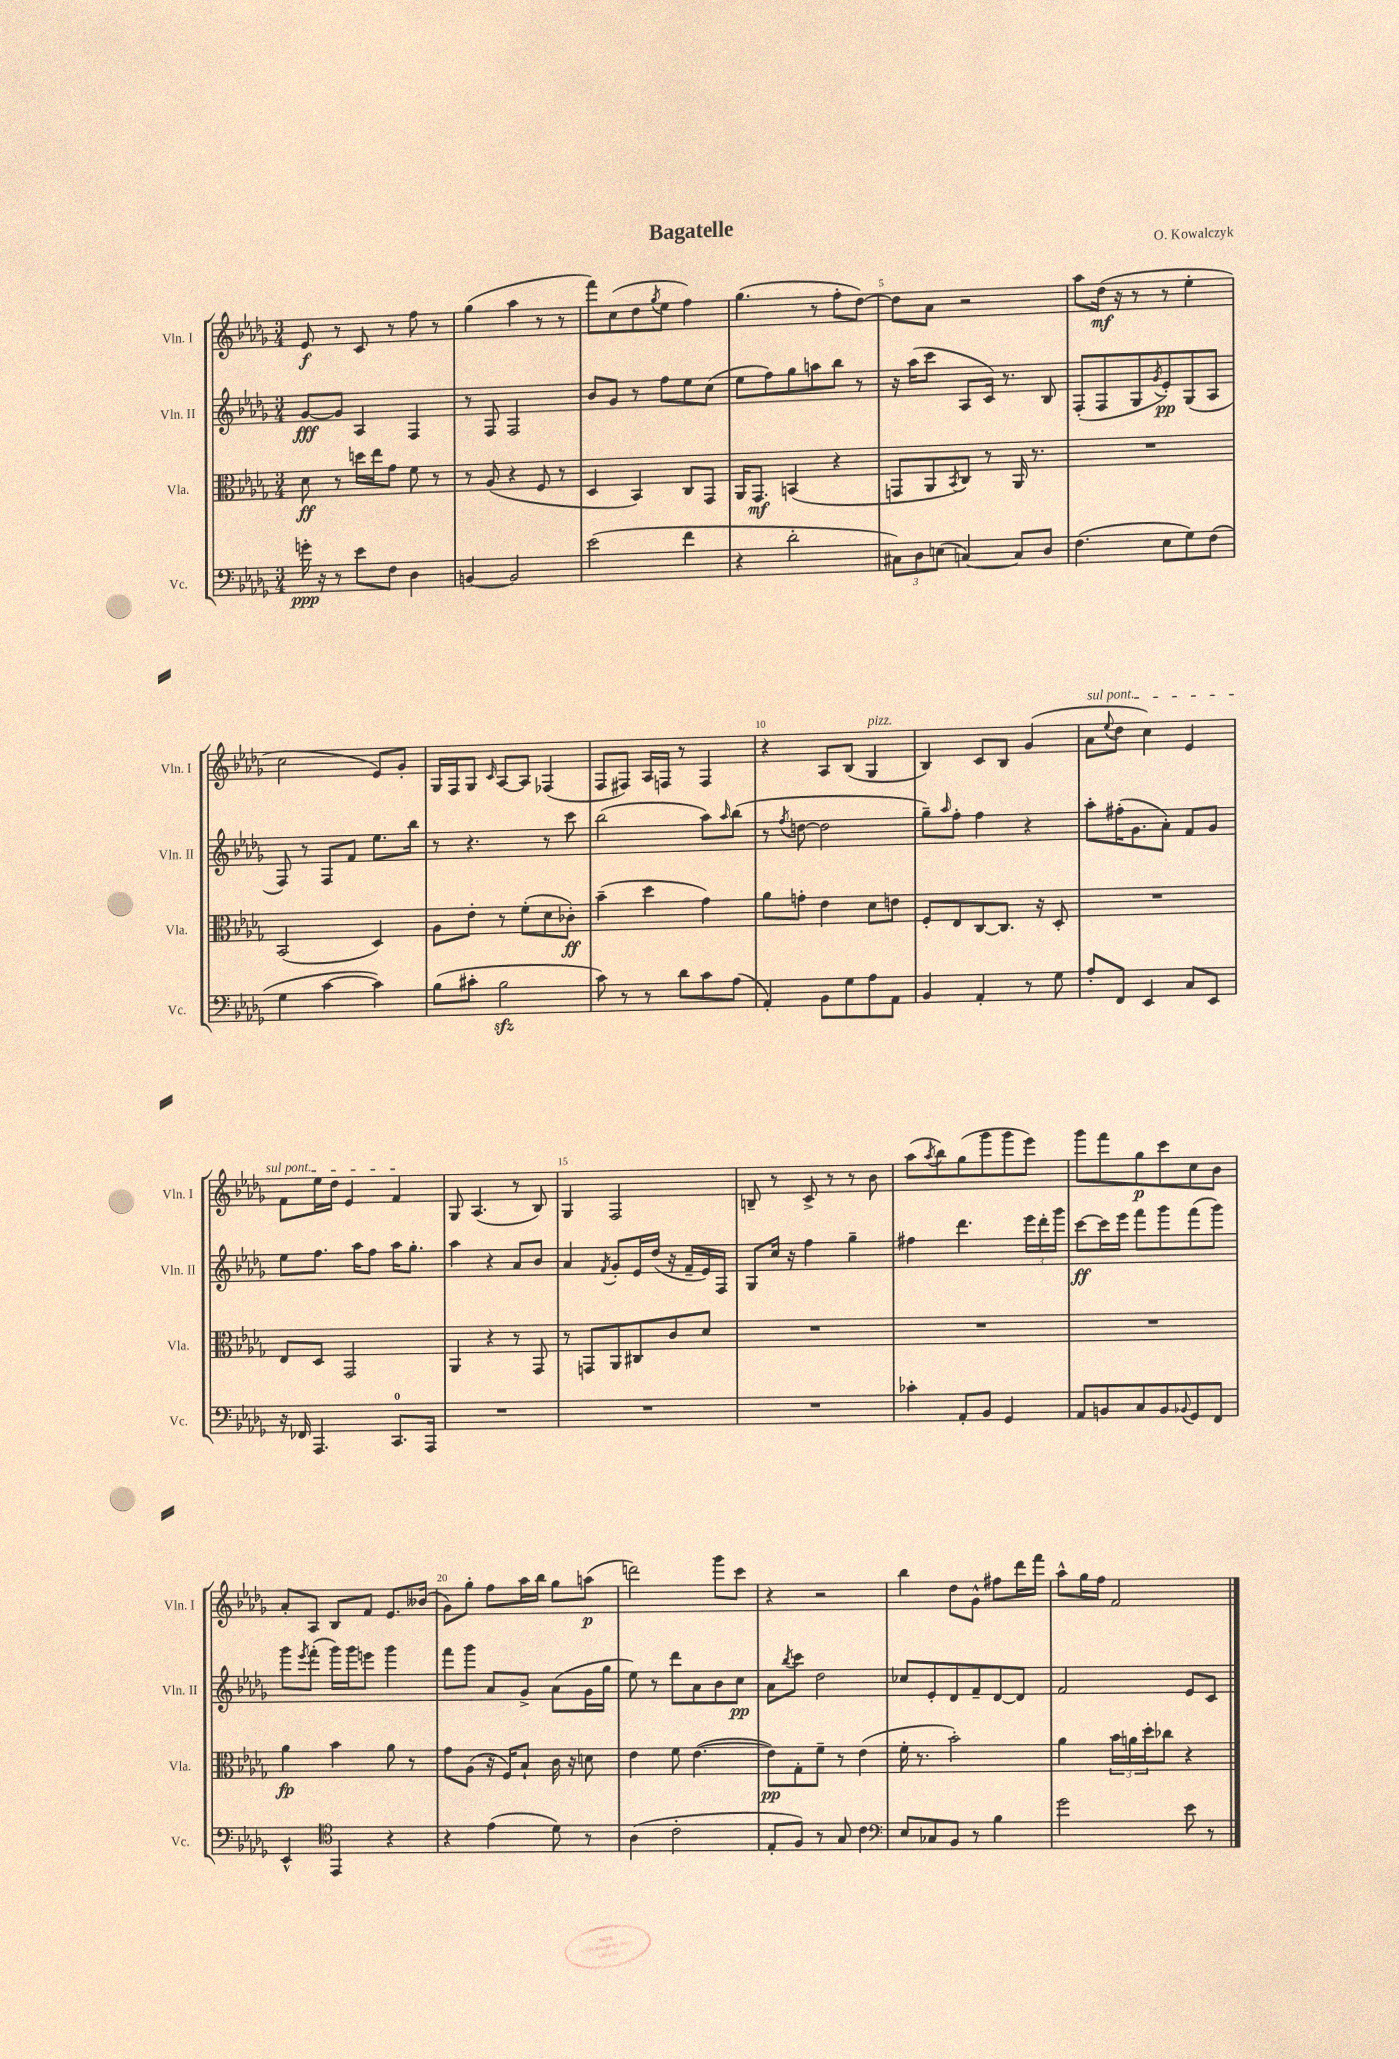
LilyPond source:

\header { title = "Bagatelle" composer = "O. Kowalczyk" }
<<
\new StaffGroup <<
\new Staff = "s0" \with { instrumentName = "Vln. I" shortInstrumentName = "Vln. I" } {
    \clef treble \key des \major \numericTimeSignature \time 3/4
    ees'8\f r8 c'8 r8 f''8 r8 |
    ges''4( aes''4 r8 r8 |
    f'''8) c''8( des''8 \acciaccatura { ges''8 } ees''8 f''4) |
    ges''4.( r8 f''8-. des''8~) |
    des''8 aes'8 r2 |
    aes''8 des''16\mf( r16 r8 r8 ees''4-. |
    c''2 ees'8) ges'8-. |
    ges16 f16 ges8 \grace { c'16 } aes8~ aes8 fes4( |
    f8 fis8) aes16 f16 r8 f4 |
    r4 aes8 bes8( ges4^\markup { \italic "pizz." } |
    bes4) c'8 bes8 ges'4( |
    \once \override TextSpanner.bound-details.left.text = \markup { \italic "sul pont." } aes'8\startTextSpan \appoggiatura { ees''8 } des''8 c''4) ees'4 |
    f'8 ees''16 des''16 ees'4 f'4\stopTextSpan |
    ges8 aes4.( r8 bes8) |
    ges4 f2 |
    b8-- r8 c'8-> r8 r8 bes'8 |
    aes''8( \acciaccatura { aes''8 } bes''8) ges''8( ges'''8 ges'''8 ees'''8) |
    ges'''8 f'''8 ges''8\p c'''8 c''8 bes'8 |
    aes'8-. aes8 bes8 f'8 ees'8. beses'16( |
    ges'8) ges''8-. f''8 aes''16 bes''16 ges''8 a''8\p( |
    d'''2) ges'''8 c'''8 |
    r4 r2 |
    bes''4 des''8 ges'8-^ fis''8 des'''16 f'''16 |
    aes''8-^ ges''16 f''16 f'2 \bar "|." |
}
\new Staff = "s1" \with { instrumentName = "Vln. II" shortInstrumentName = "Vln. II" } {
    \clef treble \key des \major \numericTimeSignature \time 3/4
    ges'8~\fff ges'8 aes4 f4 |
    r8 f8 f2 |
    bes'8 ges'8 r8 f''8 ees''8 c''8( |
    ees''8 f''8) ges''8 a''8 bes''8 r8 |
    r16 aes''16( c'''8 aes8 c'16) r8. bes8 |
    f8-.( f8 ges8 \acciaccatura { ges'8 } ees'8-.\pp) ges8( aes8 |
    f8) r8 f8 f'8 ees''8. bes''16 |
    r8 r4. r8 c'''8 |
    bes''2( aes''8) \grace { aes''16 } bes''8( |
    r8 \acciaccatura { f''8 } d''8~ d''2 |
    ges''8--) \grace { aes''16 } f''8-. f''4 r4 |
    aes''8-. fis''16-.( ges'8. aes'8-.) f'8 ges'8 |
    ees''8 f''8. aes''16 f''8 aes''16 ges''8.-. |
    aes''4 r4 aes'8 bes'8 |
    aes'4 \acciaccatura { f'8 } ges'8-. ees'16 des''16( r16 f'16-- ees'16) f16 |
    ges8 c''16 r16 f''4 ges''4-- |
    fis''4 des'''4. \tuplet 3/2 { ees'''16 des'''16-. ges'''16 } |
    c'''8~\ff c'''16 ees'''16 f'''8 ges'''8 f'''8( ges'''8) |
    ges'''8 \acciaccatura { ees'''8 } f'''8-.( ges'''16) ges'''16 e'''8 ges'''4 |
    f'''8 ges'''8 aes'8 ges'8-> aes'8( ges'16 ges''16 |
    ees''8) r8 des'''8 aes'8 bes'8 c''8\pp |
    aes'8 \acciaccatura { bes''8 } c'''8 des''2 |
    ces''8 ees'8-. des'8 f'8-- des'8~ des'8 |
    f'2 ees'8 c'8 \bar "|." |
}
\new Staff = "s2" \with { instrumentName = "Vla." shortInstrumentName = "Vla." } {
    \clef alto \key des \major \numericTimeSignature \time 3/4
    des'8\ff r8 d''16 ees''16 ges'8 f'8 r8 |
    r8 aes8( r4 f8 r8 |
    des4 bes,4) c8 ges,8 |
    aes,16 ges,8.\mf b,4( r4 |
    g,8 aes,8 \acciaccatura { bes,8 } c8) r8 aes,16 r8. |
    R2. |
    bes,2( des4) |
    aes8 ees'8-. r8 f'8-.( des'8 ces'8-.\ff) |
    bes'4--( des''4 ges'4) |
    aes'8 g'8-. ees'4 des'8 e'8 |
    f8-. ees8 c8~ c8. r16 des8-. |
    R2. |
    ees8 des8 ges,2 |
    aes,4 r4 r8 ges,8 |
    r8 g,8 aes,8 cis8 c'8 des'8 |
    R2. |
    R2. |
    R2. |
    aes'4\fp bes'4 aes'8 r8 |
    ges'8 aes8( r16 f16) bes8-! c'16 r16 d'8 |
    ees'4 f'8 ees'4.~( |
    ees'8\pp) ges8-. f'8-- r8 ees'4( |
    f'16-. r8. bes'2-.) |
    aes'4 \tuplet 3/2 { bes'16 a'16 des''16-. } ces''8 r4 \bar "|." |
}
\new Staff = "s3" \with { instrumentName = "Vc." shortInstrumentName = "Vc." } {
    \clef bass \key des \major \numericTimeSignature \time 3/4
    g'16-.\ppp r16 r8 ees'8 f8 des4 |
    b,4~ b,2 |
    ees'2( f'4 |
    r4 des'2-. |
    \tuplet 3/2 { cis8) des8 e8( } c4~) c8 des8 |
    f4.( ees8 ges8) f8( |
    ges4 c'4~ c'4) |
    bes8( cis'8-. bes2\sfz |
    c'8) r8 r8 des'8 c'8 aes8( |
    aes,4-.) bes,8 ges8 aes8 aes,8 |
    bes,4 aes,4-. r8 ges8 |
    aes8-. f,8 ees,4 c8 ees,8 |
    r16 fes,16 aes,,4. c,8.-0 aes,,16 |
    R2. |
    R2. |
    R2. |
    ces'4-. aes,8-. bes,8 ges,4 |
    aes,8 b,8 c8 b,8 \appoggiatura { bes,8 } ges,8 f,8 |
    ees,4-^ \clef tenor ees,4 r4 |
    r4 ees'4( des'8) r8 |
    aes4( c'2-. |
    ees8-. f8) r8 ges8 c'4 |
    \clef bass ees8 ces8 bes,8 r8 bes4 |
    ges'2 ees'8 r8 \bar "|." |
}
>>
>>
\layout { \context { \Score \override BarNumber.break-visibility = ##(#f #t #t) barNumberVisibility = #(every-nth-bar-number-visible 5) } }
